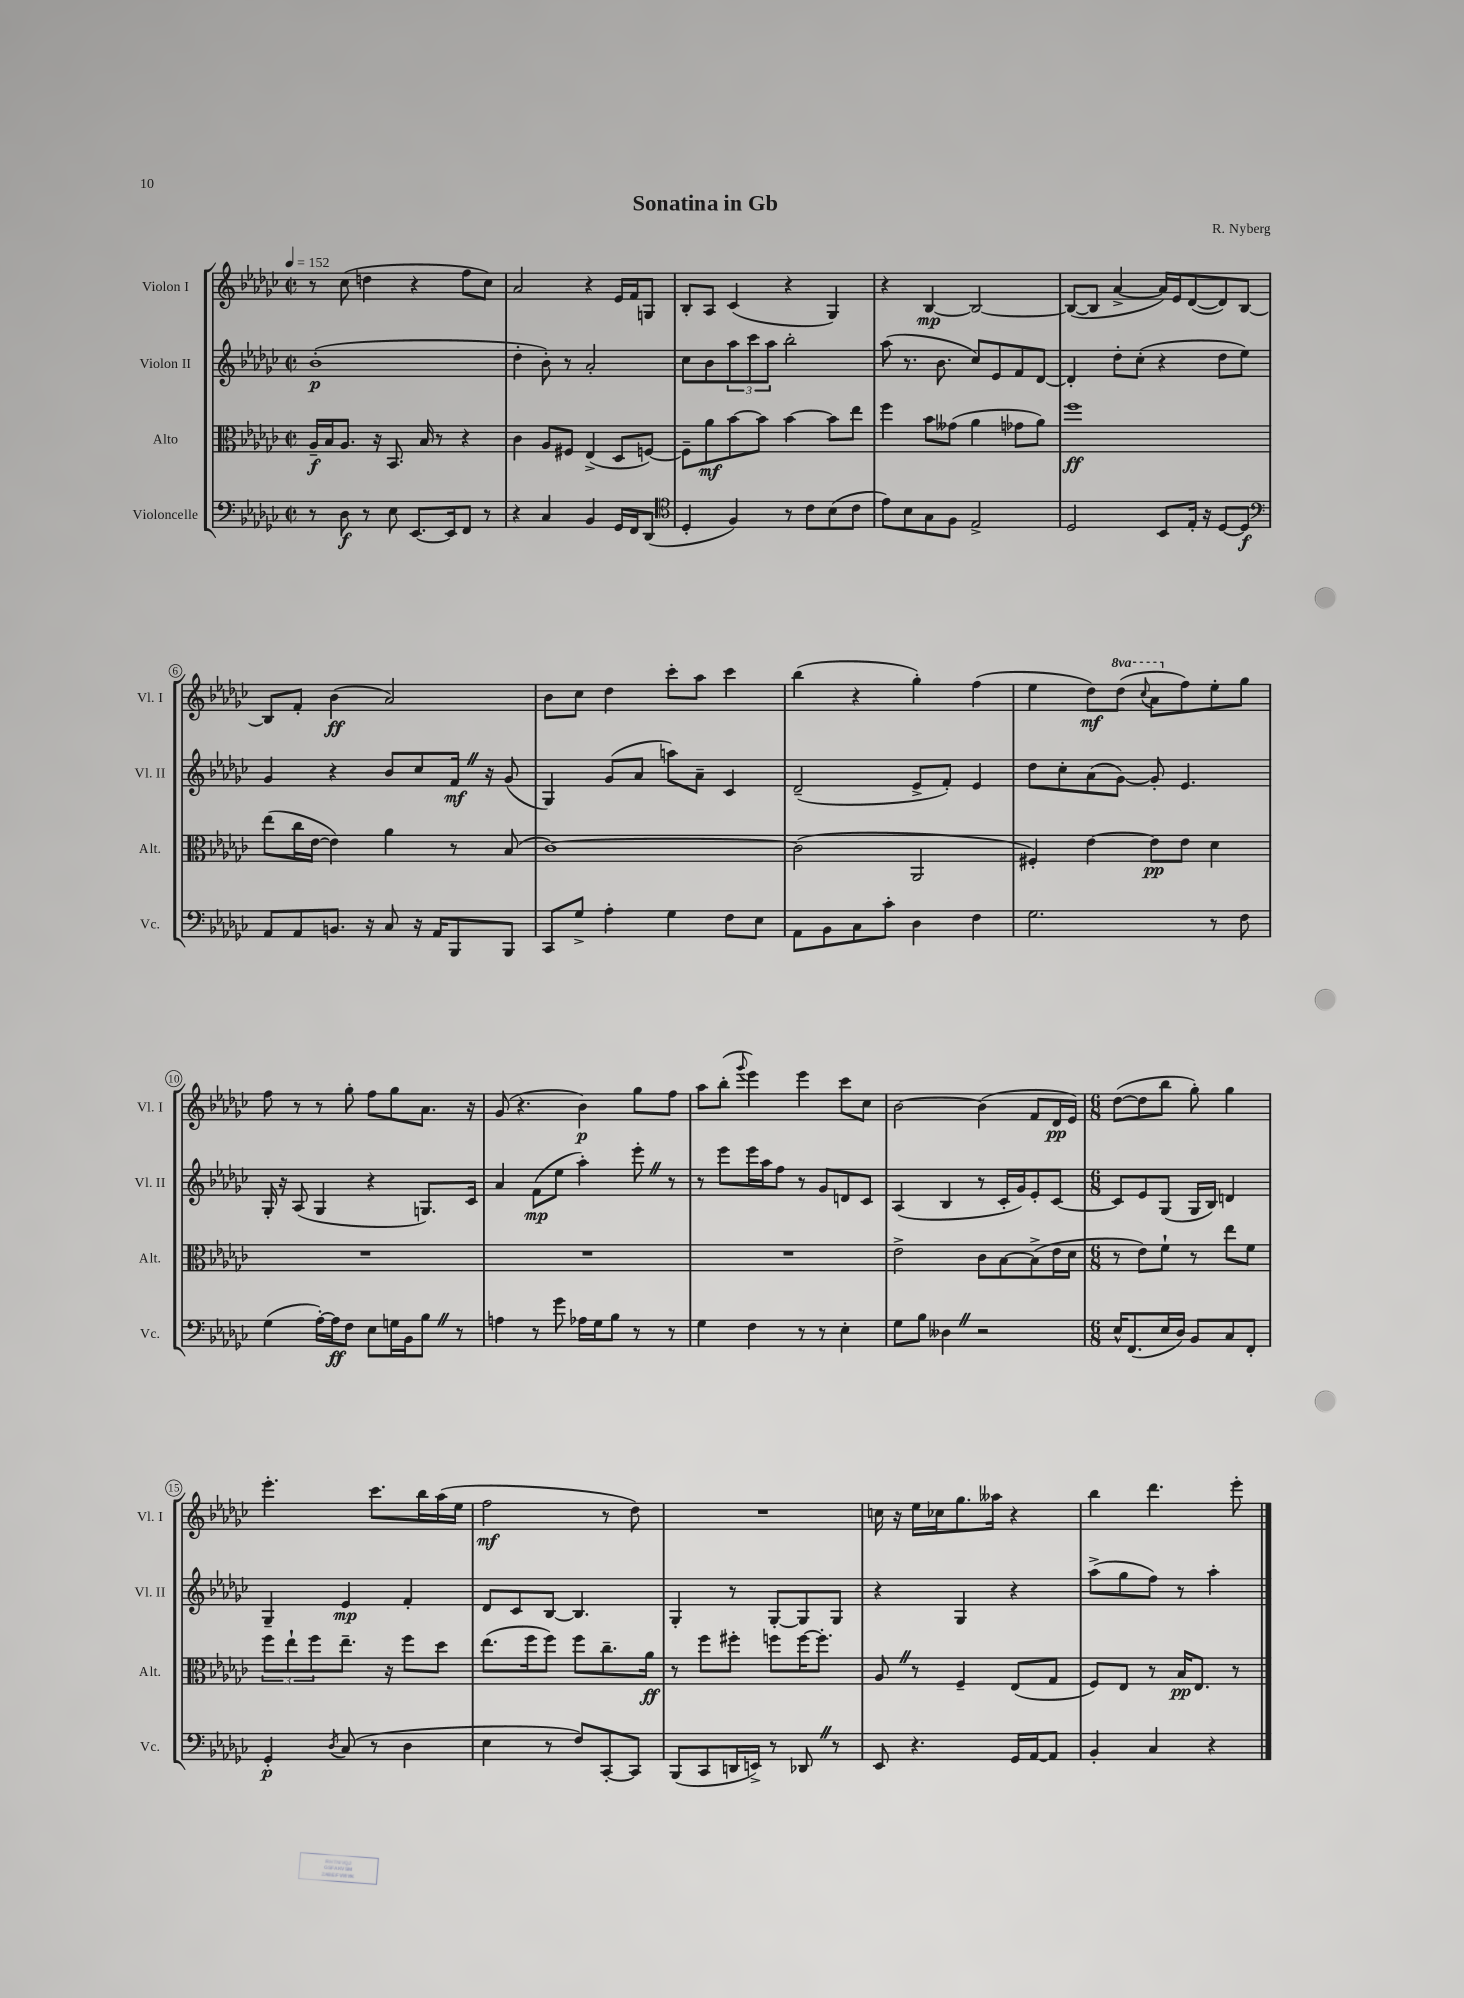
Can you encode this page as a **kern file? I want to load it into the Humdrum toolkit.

**kern	**kern	**kern	**kern
*staff4	*staff3	*staff2	*staff1
*clefF4	*clefC3	*clefG2	*clefG2
*k[b-e-a-d-g-c-]	*k[b-e-a-d-g-c-]	*k[b-e-a-d-g-c-]	*k[b-e-a-d-g-c-]
*M2/2	*M2/2	*M2/2	*M2/2
*met(c|)	*met(c|)	*met(c|)	*met(c|)
*MM152	*MM152	*MM152	*MM152
8r	16A-~	(1b-'	8r
.	16B-	.	.
8D-	8.A-	.	(8cc-
8r	.	.	4dd
.	16r	.	.
8E-	8.BB-	.	.
[8.EE-	.	.	4r
.	16B-	.	.
.	8r	.	.
16EE-]	.	.	.
8FF	4r	.	8ff
8r	.	.	8cc-)
=	=	=	=
4r	4c-	4dd-'	2a-
4C-	8A-	8b-')	.
.	8F#	8r	.
4BB-	(4E-^	2a-'	4r
16GG-	8D-	.	16e-
16FF	.	.	16f
(8DD-	[8F)	.	8G
=	=	=	=
*clefC4	*	*	*
4D-'	8F~]	8cc-	8B-'
.	8a-	8b-	8A-
4F)	[8b-	12aa-	(4c-
.	.	12ccc-	.
.	8b-]	.	.
.	.	12aa-	.
8r	[4b-	2bb-'	4r
8c-	.	.	.
(8B-	8b-]	.	4G-)
8c-	8ee-	.	.
=	=	=	=
8e-)	4ff	(8aa-	4r
8B-	.	8.r	.
8G-	8b-	.	[4B-
.	.	8.b-	.
8F	(8g--	.	.
2E-^	4a-	8cc-)	2B-_
.	.	8e-	.
.	8g-	8f	.
.	8a-)	[8d-	.
=	=	=	=
2D-	1ff	4d-']	(8B-_
.	.	.	8B-]
.	.	8dd-'	[4a-^
.	.	(8cc-'	.
8BB-	.	4r	16a-])
.	.	.	16e-
16E-'	.	.	([8d-
16r	.	.	.
[8D-	.	8dd-	8d-])
8D-]	.	8ee-)	[8B-
=	=	=	=
*clefF4	*	*	*
8AA-	(8ee-	4g-	8B-]
8AA-	16cc-	.	8f'
.	[16e-	.	.
8.BB	4e-])	4r	(4b-
16r	.	.	.
8C-	4a-	8b-	2a-)
16r	.	8cc-	.
16AA-	.	.	.
8BBB-	8r	16f	.
.	.	16r	.
8BBB-	(8B-	(8g-	.
=	=	=	=
8CC-	[1c-)	4G-)	8b-
8G-^	.	.	8cc-
4A-'	.	(8g-	4dd-
.	.	8a-	.
4G-	.	8aa)	8ccc-'
.	.	8a-~	8aa-
8F	.	4c-	4ccc-
8E-	.	.	.
=	=	=	=
8AA-	(2c-]	(2d-~	(4bb-
8BB-	.	.	.
8C-	.	.	4r
8c-'	.	.	.
4D-	2AA-	8e-^	4gg-')
.	.	8f')	.
4F	.	4e-	(4ff
=	=	=	=
2.G-	4F#')	8dd-	4ee-
.	.	8cc-'	.
.	[4e-	(8a-	8dd-)
.	.	[8g-)	(8ddd-
.	.	.	8qqccc-
.	8e-]	8g-']	8aa-
.	8e-	4.e-	8ff)
8r	4d-	.	8ee-'
8F	.	.	8gg-
=	=	=	=
(4G-	1r	16G-'	8ff
.	.	16r	.
.	.	(8A-	8r
[16A-')	.	4G-	8r
16A-]	.	.	.
8F	.	.	8gg-'
8E-	.	4r	8ff
16G	.	.	8gg-
16BB-	.	.	.
8B-	.	8.G)	8.a-
8r	.	.	.
.	.	16c-	16r
=	=	=	=
4A	1r	4a-	(8g-
.	.	.	4.r
8r	.	(8f	.
8g-	.	8ee-	.
16A-	.	4aa-')	4b-)
16G-	.	.	.
8B-	.	.	.
8r	.	8eee-'	8gg-
8r	.	8r	8ff
=	=	=	=
4G-	1r	8r	8aa-
.	.	8eee-	(8bb-'
.	.	.	8qqggg-
4F	.	16eee-	4eee-)
.	.	16aa-	.
.	.	8ff	.
8r	.	8r	4eee-
8r	.	8g-	.
4E-'	.	8d	8ccc-
.	.	8c-	8cc-
=	=	=	=
8G-	2e-^	(4A-	[2b-
8B-	.	.	.
4D--	.	4B-	.
2r	8c-	8r	(4b-]
.	[8B-	16c-'	.
.	.	16g-)	.
.	(8B-^]	8e-'	8f
.	16e-	[8c-	16d-
.	16d-	.	16e-)
=	=	=	=
*M6/8	*M6/8	*M6/8	*M6/8
16E-^^	8r	8c-]	([8dd-
(8.FF	.	.	.
.	8e-)	8e-	8dd-]
16E-	8f`	(8G-	8bb-
16D-)	.	.	.
8BB-	8r	16G-	8gg-')
.	.	16B-)	.
8C-	8ee-	4d	4gg-
8FF'	8f	.	.
=	=	=	=
4GG-'	12ff	4G-~	4.eee-'
.	12ee-`	.	.
.	12ff	.	.
8qD-	.	.	.
(8C-	8.ee-~	4e-	.
8r	.	.	8.ccc-
.	16r	.	.
4D-	8ff	4f'	.
.	.	.	16bb-
.	8dd-	.	(16aa-
.	.	.	16ee-
=	=	=	=
4E-	(8.ee-	8d-	2ff
.	.	8c-	.
.	16ff	.	.
8r	8ff)	[8B-	.
8F)	8ff	4.B-]	.
[8CC-'	8.cc-~	.	8r
8CC-]	.	.	8dd-)
.	16a-	.	.
=	=	=	=
(8BBB-	8r	4G-'	2.r
8CC-	8ff	.	.
16DD	8ff#'	8r	.
16EE^)	.	.	.
8r	8ff	[8G-'	.
8DD-	[16ff	8G-]	.
.	8.ff']	.	.
8r	.	8G-	.
=	=	=	=
8EE-	8A-	4r	16cc
.	.	.	16r
4.r	8r	.	16ee-
.	.	.	16cc-
.	4F~	4G-	8.gg-
.	.	.	16aa--
16GG-	(8E-	4r	4r
[16AA-	.	.	.
8AA-]	8G-	.	.
=	=	=	=
4BB-'	8F)	(8aa-^	4bb-
.	8E-	8gg-	.
4C-	8r	8ff)	4.ddd-
.	16B-	8r	.
.	8.E-	.	.
4r	.	4aa-'	.
.	8r	.	8eee-'
==	==	==	==
*-	*-	*-	*-
